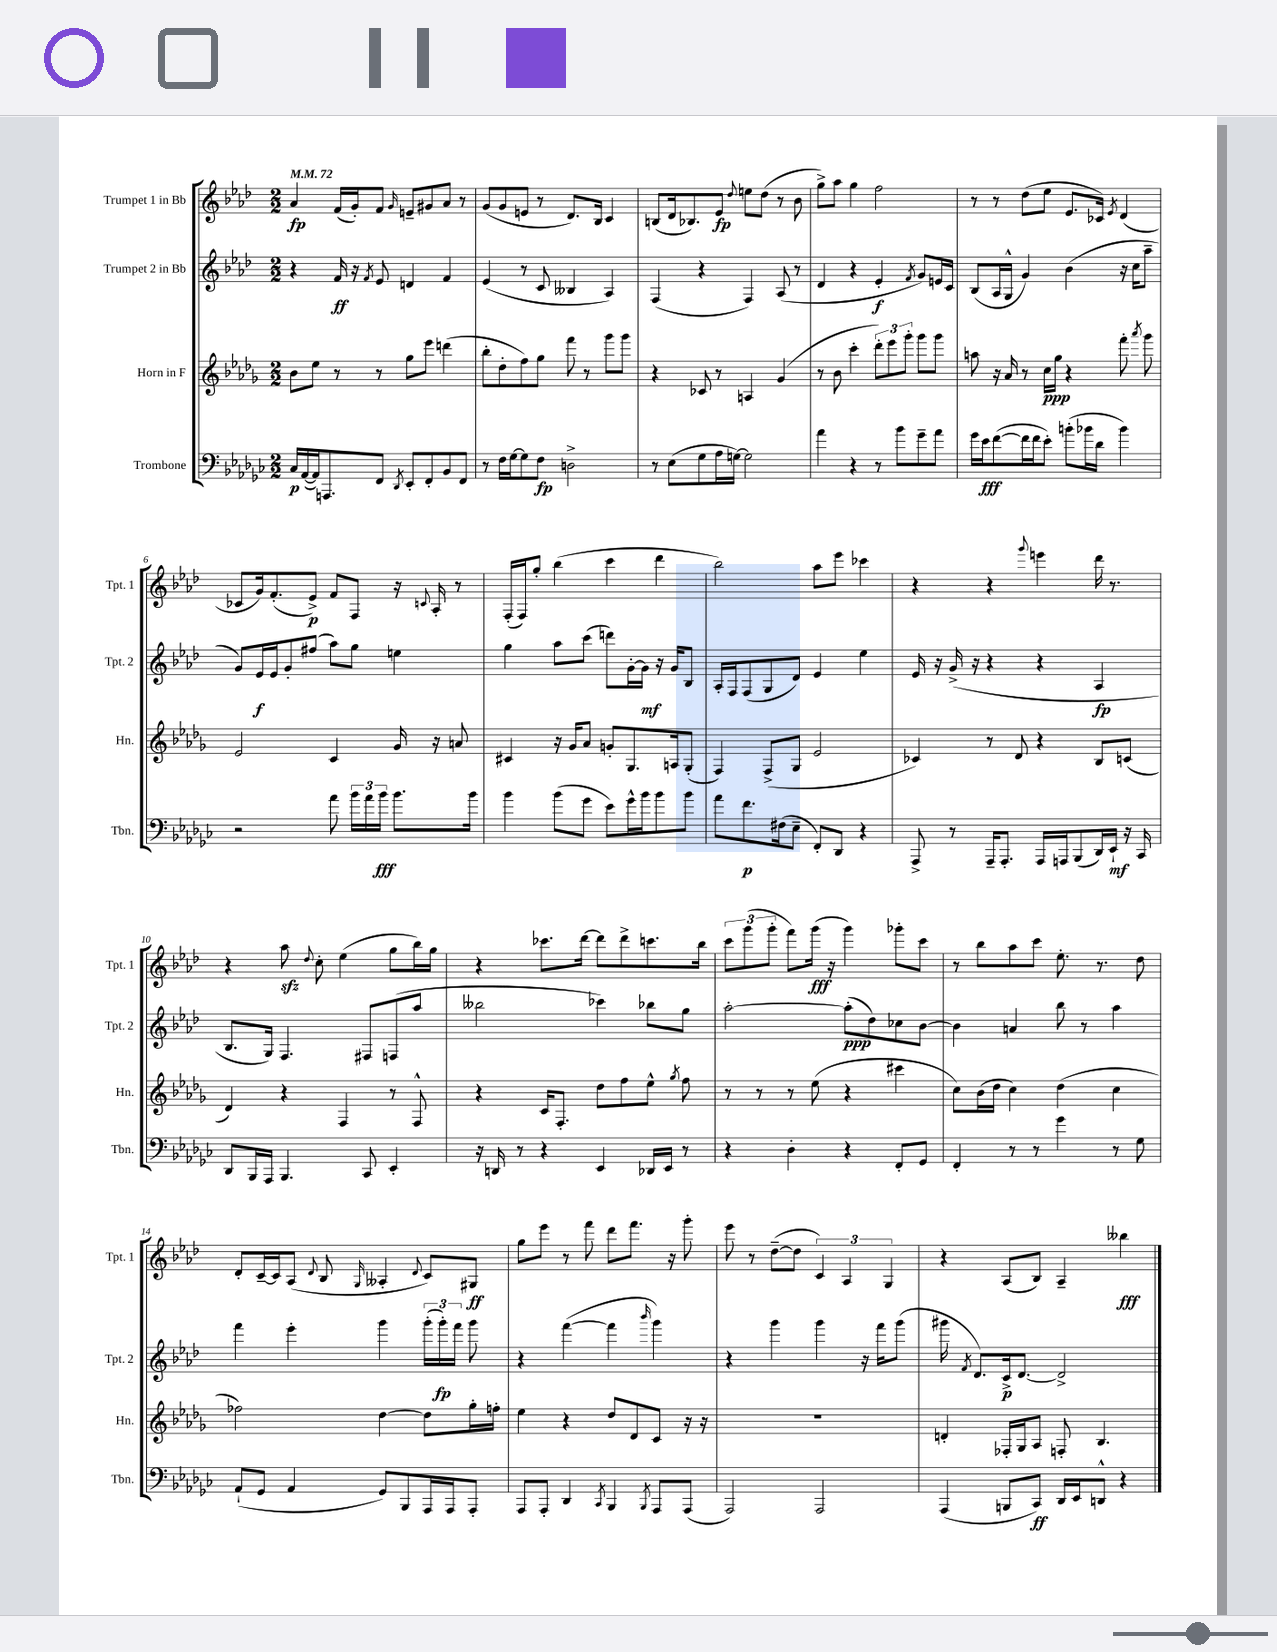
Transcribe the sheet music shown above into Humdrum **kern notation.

**kern	**kern	**kern	**kern
*staff4	*staff3	*staff2	*staff1
*clefF4	*clefG2	*clefG2	*clefG2
*k[b-e-a-d-g-c-]	*k[b-e-a-d-g-]	*k[b-e-a-d-]	*k[b-e-a-d-]
*M2/2	*M2/2	*M2/2	*M2/2
*MM72	*MM72	*MM72	*MM72
16C-	8b-	4r	4a-
([16AA-	.	.	.
16AA-])	8ee-	.	.
8.AAA	.	.	.
.	8r	16f	(16f
.	.	16r	16g')
.	.	8qf	.
8FF	8r	8e-	8f
8qDD-	.	.	16qqg
8EE-'	8gg-	4d	8e~
8FF'	8eee-	.	8g#
8BB-	(4ddd	4f	8a-
8FF	.	.	8r
=	=	=	=
8r	8bb-'	(4e-	(8g
16F	8dd-'	.	8g
[16G-	.	.	.
8G-]	8ff)	8r	8e
8F	8gg-	8c	8r
2D^	8fff	4B--	8.d-)
.	8r	.	.
.	.	.	16B-
.	8ggg-	4A-)	4c
.	8ggg-	.	.
=	=	=	=
8r	4r	(4F	(8B
(8E-	.	.	16d-
.	.	.	8.B-)
8G-	8c-	4r	.
16A-	8r	.	8e-
[16G)	.	.	.
.	.	.	8qqdd-
2G]	4A	4F)	8ee
.	.	.	(8dd-
.	(4g-	(8A-	8r
.	.	8r	8b-
=	=	=	=
4a-	8r	4d-	8gg^)
.	8b-	.	8aa-
4r	4ccc'	4r	4gg
8r	12ddd-')	4e-'	2ff
.	12eee-	.	.
8b-	.	.	.
.	12ggg-'	.	.
.	.	8qf	.
8g-~	8ggg-	8g)	.
8a-	8ggg-	16e	.
.	.	16c	.
=	=	=	=
16g-	8aa	(8B-	8r
16e-	.	.	.
([8f	16r	16A-	8r
.	16a-	16G^^	.
16f]	8r	4g)	(8dd-
16f	.	.	.
8e-')	16cc	.	8ee-
.	16gg-	.	.
(8b'	4r	(4b-	8.e-
16b-	.	.	.
16d-	.	.	16c-)
.	.	.	8qe-
4b-)	8fff'	16r	(4d-
.	.	16cc	.
.	8qaaa-	.	.
.	8ggg-	8aa-~	.
=	=	=	=
2r	2e-	8g)	8c-
.	.	16e-	16g)
.	.	16e-	(8.f'
.	.	8g'	.
.	.	(8ff#	8e-^)
8a-	4c	8aa-)	8f
24b-	.	8gg	8F
24a-	.	.	.
24b-	.	.	.
8.b-	16g-	4ee	16r
.	.	.	8qqc
.	16r	.	16A-'
.	8a	.	8r
16b-	.	.	.
=	=	=	=
4b-	4c#	4gg	(16F'
.	.	.	16F)
.	.	.	8gg'
(8b-	16r	8aa-	(4bb-
.	16g-	.	.
8g-	8a-	(8ccc	.
8e-)	8g'	8ddd)	4ccc
16g-^^	8.G-	[16g'	.
16b-	.	16g]	.
8b-	.	16r	4ddd-
.	16A	16g	.
8b-	(8G-'	8B-	.
=	=	=	=
8a-	4F)	16A-'	2bb-)
.	.	16F	.
8.f	.	(8F	.
.	(8F^	8G	.
(16F#	.	.	.
8E-~	8G-	8d-)	.
8FF')	2e-	4e-	8aa-
8DD-	.	.	8eee-
4r	.	4ee-	4ccc-
=	=	=	=
8AAA-^	4c-)	16e-	4r
.	.	16r	.
8r	.	(16g^	.
.	.	16r	.
16AAA-~	8r	4r	4r
8.AAA-'	.	.	.
.	8d-	.	.
.	.	.	8qqggg
16AAA-	4r	4r	4eee
16AAA	.	.	.
(8BBB-	.	.	.
16DD-)	8B-	4A-	16ddd-
16EE-`	.	.	8.r
16r	(8c	.	.
16CC-	.	.	.
=	=	=	=
8DD-	4d-)	8.B-	4r
16BBB-	.	.	.
16AAA-	.	16G)	.
4.BBB-	4r	4.F	8aa-
.	.	.	8qqdd-
.	.	.	8cc'
.	4F	.	(4ee-
8CC-	.	8F#	.
4EE-'	8r	(8F	8gg
.	8F^^	8aa-	16bb-)
.	.	.	16gg
=	=	=	=
16r	4r	2bb--	4r
16DD	.	.	.
8r	.	.	.
4r	16c	.	8.ccc-
.	8.F'	.	.
.	.	.	[16ddd-
4EE-	8dd-	4ccc-)	8ddd-]
.	8ff	.	8ddd-^
16DD-	8ee-^^	8bb-	8.ccc
16EE-	.	.	.
.	8qgg-	.	.
8r	8ff	8gg	.
.	.	.	16bb-
=	=	=	=
4r	8r	[2aa-'	12ccc
.	.	.	(12ggg
.	8r	.	.
.	.	.	12ggg'
4D-'	8r	.	8fff)
.	(8ee-	.	(16ggg
.	.	.	16r
4r	4r	(8aa-']	4ggg)
.	.	8dd-)	.
8FF'	4ccc#	8cc-	8ggg-'
8GG-	.	[8b-	8ccc
=	=	=	=
4FF'	8cc)	4b-]	8r
.	(16b-	.	8bb-
.	16dd-	.	.
8r	4cc)	4a	8aa-
8r	.	.	8ccc
4g-	(4dd-	8bb-	8.ee-'
.	.	8r	.
.	.	.	8.r
8r	4cc	4aa-	.
8G-	.	.	8dd-
=	=	=	=
(8AA-`	2ff-)	4fff	8d-'
8GG-	.	.	[16c~
.	.	.	16c]
4AA-	.	4eee-'	(8A-
.	.	.	8qqd-
.	.	.	8B-
.	.	.	16qqG
8GG-)	[4dd-	4ggg	4A--'
8BBB-	.	.	.
.	.	.	8qqd-
16AAA-	8dd-]	(24ggg'	8c)
.	.	24ggg')	.
16AAA-	.	.	.
.	.	24fff	.
8AAA-'	16gg-'	8ggg	8G#
.	16ff'	.	.
=	=	=	=
8AAA-	4ee-	4r	8gg
8AAA-'	.	.	8eee-
4DD-	4r	([4fff	8r
.	.	.	8fff
8qCC-	.	.	.
4BBB-	8dd-	4fff]	8ddd-
.	8d-	.	8.fff
8qBBB-	.	16qqbbb-	.
8AAA-	8c	4ggg)	.
.	.	.	16r
(8AAA-	16r	.	8ggg'
.	16r	.	.
=	=	=	=
2AAA-)	1r	4r	8eee-
.	.	.	8r
.	.	4ggg	([8dd-~
.	.	.	8dd-]
2AAA-	.	4ggg	6c)
.	.	.	6A-
.	.	16r	.
.	.	16fff	.
.	.	.	6G
.	.	(8ggg	.
=	=	=	=
(4AAA-	4d'	16ggg#	4r
.	.	8qf	.
.	.	8.d-)	.
8BBB	16F-'	16c^	(8A-
.	16G-	[8.d-	.
8CC-)	8A-	.	8B-)
16DD-	8F'	2d-^]	4A-~
16EE-	.	.	.
8DD^^	4.B-	.	.
4r	.	.	4bb--
==	==	==	==
*-	*-	*-	*-
